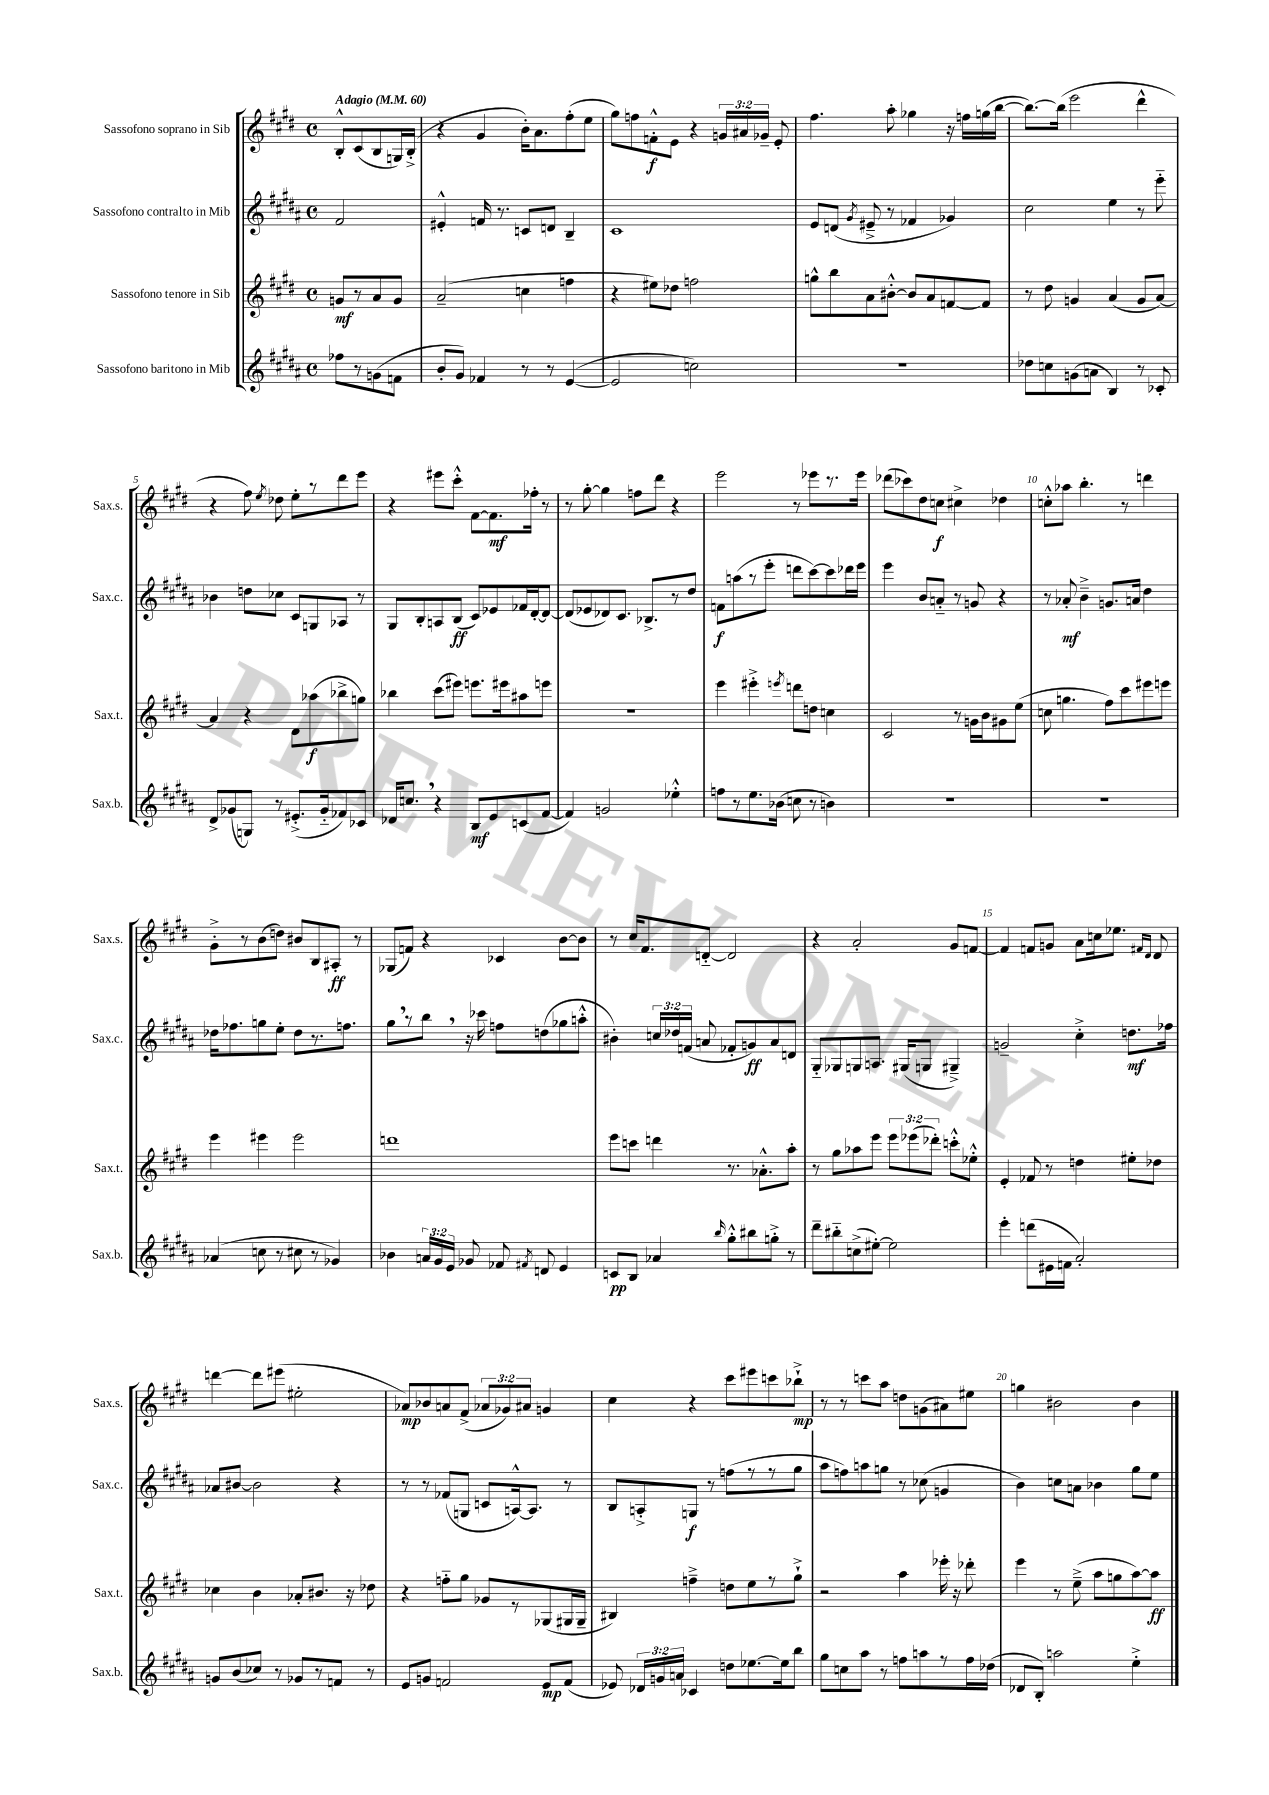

**kern	**kern	**kern	**kern
*staff4	*staff3	*staff2	*staff1
*clefG2	*clefG2	*clefG2	*clefG2
*k[f#c#g#d#a#]	*k[f#c#g#d#]	*k[f#c#g#d#a#]	*k[f#c#g#d#]
*M4/4	*M4/4	*M4/4	*M4/4
*met(c)	*met(c)	*met(c)	*met(c)
*MM60	*MM60	*MM60	*MM60
8ff-	8g	2f#	8B'^^
8r	8r	.	(8c#
(8g	8a	.	8B
8f	8g	.	16G)
.	.	.	(16B'^
=	=	=	=
8b'	(2a~	4e#'^^	4r
8g#)	.	.	.
4f-	.	16f	4g#
.	.	8.r	.
8r	4cc	8c	16b')
.	.	.	8.a
8r	.	8d	.
([4e	4ff	4B~	(8ff#'
.	.	.	8ee
=	=	=	=
2e]	4r	1c#	8gg#)
.	.	.	8ff
.	8ee#)	.	8f'^^
.	8dd-	.	8e
2cc)	2ff	.	4r
.	.	.	24g
.	.	.	24a#
.	.	.	24g-~
.	.	.	8e'
=	=	=	=
1r	8gg^^	8e	4.ff#
.	8bb	(8d	.
.	.	8qg#	.
.	8a	8e#~^	.
.	[8b#'^^	8r	8aa'
.	8b#]	4f-	4gg-
.	8a	.	.
.	[8f	4g-)	16r
.	.	.	16ff
.	8f]	.	(16gg
.	.	.	[16bb
=	=	=	=
8dd-	8r	2cc#	8.bb_)
8cc	8dd#	.	.
.	.	.	(16bb]
(8g	4g	.	2eee
8a	.	.	.
4B)	(4a	4ee	.
8r	8g	8r	4ddd#^^
8c-'	[8a)	8eee'~	.
=	=	=	=
8d#^	4a]	4b-	4r
(8g-	.	.	.
8G)	4r	8dd	8ff#)
.	.	.	8qee
8r	.	8cc-	8dd-
(8.e#'^	8d#	8c#	8ee'
.	(8aa-	8G	8r
16g-'~	.	.	.
8f-)	8bb-^	8A-	8ddd#
8c-	8gg)	8r	8eee
=	=	=	=
16d-	4bb-	8G#	4r
8.cc	.	.	.
.	.	8B'	.
4r	(8ccc#	8A	8eee#
.	8eee#)	(8B	8ccc#'^^
8B	8.eee	8c#)	[8f#
8e	.	8e-	8.f#]
.	16eee#	.	.
(8c	8aa#	16f-	.
.	.	[16d#'	16ff-'
[8f#	8eee	8d#_	8r
=	=	=	=
4f#])	1r	(8d#]	8r
.	.	8e-	[8gg#'
2g	.	8d-)	4gg#]
.	.	8.c#	.
.	.	.	8ff
.	.	8.B-^	.
.	.	.	8ddd#
4ee-'^^	.	8r	4r
.	.	8dd#	.
=	=	=	=
8ff	4eee	8f	2eee
8r	.	(8aa	.
8.ee	4eee#'^	8r	.
.	.	8eee'	.
(16b-	.	.	.
.	8qeee	.	.
8cc	8ddd	8ddd	8r
8r	8dd	[8ccc#)	8eee-
4b)	4cc	8ccc#]	8.r
.	.	16ddd-	.
.	.	16eee	16eee-
=	=	=	=
1r	2c#	4eee	(8ddd-
.	.	.	8ccc-)
.	.	8b	8dd#
.	.	8a'~	8cc
.	8r	8r	4cc#^
.	16g	8g	.
.	16b	.	.
.	8g#	4r	4dd-
.	(8ee	.	.
=	=	=	=
1r	8cc	8r	8cc'^^
.	4.gg	8a-'	8aa-
.	.	4b~^	4.bb'
.	8ff#)	8.g	.
.	8ccc#	.	8r
.	.	16a	.
.	8eee#	4dd#	4ddd
.	8eee	.	.
=	=	=	=
(4a-	4eee	16dd-	8g#'^
.	.	8.ff-	.
.	.	.	8r
8cc	4eee#	8gg	(8b
8r	.	8ee'	8dd)
8cc#	2eee#	8dd-	8b#
8r	.	8.r	8B
4g-)	.	.	8A#'
.	.	8.ff	.
.	.	.	8r
=	=	=	=
4b-	1ddd	8gg#	(8G-
.	.	8r	8f)
24a	.	8bb	4r
24g#	.	.	.
24e	.	.	.
8g-	.	16r	.
.	.	16ccc-	.
8f-	.	8ff	4c-
8qf#	.	.	.
8d	.	(8dd	.
4e	.	8gg-	[8b
.	.	8aa'^^	8b]
=	=	=	=
8c	8eee	4b#')	8r
8B	8ccc	.	16cc#
.	.	.	8.f#
4a-	4ddd	24cc	.
.	.	24dd-	.
.	.	(24f	.
.	.	8a	[8d'~
16qqbb	.	.	.
8gg#'^^	8.r	8f-'	2d]
8bb#	.	8g)	.
.	8.a-'^^	.	.
8gg'^	.	8a	.
8r	8aa'	8d	.
=	=	=	=
8ddd#~	8r	8G#'~	4r
8bb#'~	8gg#	8G-	.
(8cc^	8aa-	8G	2a'
[8ee#')	8eee	8.A	.
2ee#]	12eee	.	.
.	.	(16G#	.
.	(12eee-	.	.
.	.	8G	.
.	12ddd-')	.	.
.	8ccc'^^	4G#~^)	8g#
.	8ee-'^^	.	[8f
=	=	=	=
4eee'	4e'	2g~	4f]
(8ddd	8f-	.	8f
16e#	8r	.	8g
16f	.	.	.
2a#')	4dd	4cc#'^	8a
.	.	.	16cc
.	.	.	8.ee-
.	8ee#'	8.dd	.
.	.	.	16qqf#
.	.	.	16qqd#
.	8dd-	.	8d#
.	.	16ff-	.
=	=	=	=
8g	4cc-	8a-	[4ddd
(8b	.	[8b#	.
8cc-)	4b	2b#]	8ddd]
8r	.	.	(8eee#
8g-	8a-'	.	2ee#'
8r	8.b#	.	.
8f	.	4r	.
.	16r	.	.
8r	8dd-	.	.
=	=	=	=
8e	4r	8r	8a-)
8g	.	8r	8b-
2f	8ff'~	(8f-	8a
.	8gg#	8G	(8f#^
.	8g-	8c	12a-
.	.	.	12g-)
.	8r	[16A^^)	.
.	.	.	12a#
.	.	8.A]	.
8e	(8G-	.	4g
(8f	16G#	8r	.
.	16G#~	.	.
=	=	=	=
8e-)	4B#)	8B	4cc#
24d-	.	8A'^	.
24g	.	.	.
24a	.	.	.
4c-	4ff~^	8G	4r
.	.	8r	.
8dd	8dd	(8ff	8ccc#
[8.ee-	8ee	8r	8eee#
.	8r	8r	8ccc
16ee-]	.	.	.
8bb	8gg#`^	8gg#	8bb-`^
=	=	=	=
8gg#	2r	8aa#	8r
8cc	.	8ff)	8r
8aa#	.	8aa	8ccc
8r	.	8gg	8aa
8ff	4aa	8r	8dd
8aa	.	(8cc-	(8g
8r	16eee-'	4g	8a#)
.	16r	.	.
16ff	8ddd-'	.	8ee#
(16dd-	.	.	.
=	=	=	=
8d-	4eee	4b)	4gg
8B')	.	.	.
2aa	8r	8cc	2b#
.	(8ee~^	8a	.
.	8aa	4b-	.
.	8gg	.	.
4ee'^	[8aa)	8gg#	4b#
.	8aa]	8ee	.
==	==	==	==
*-	*-	*-	*-
